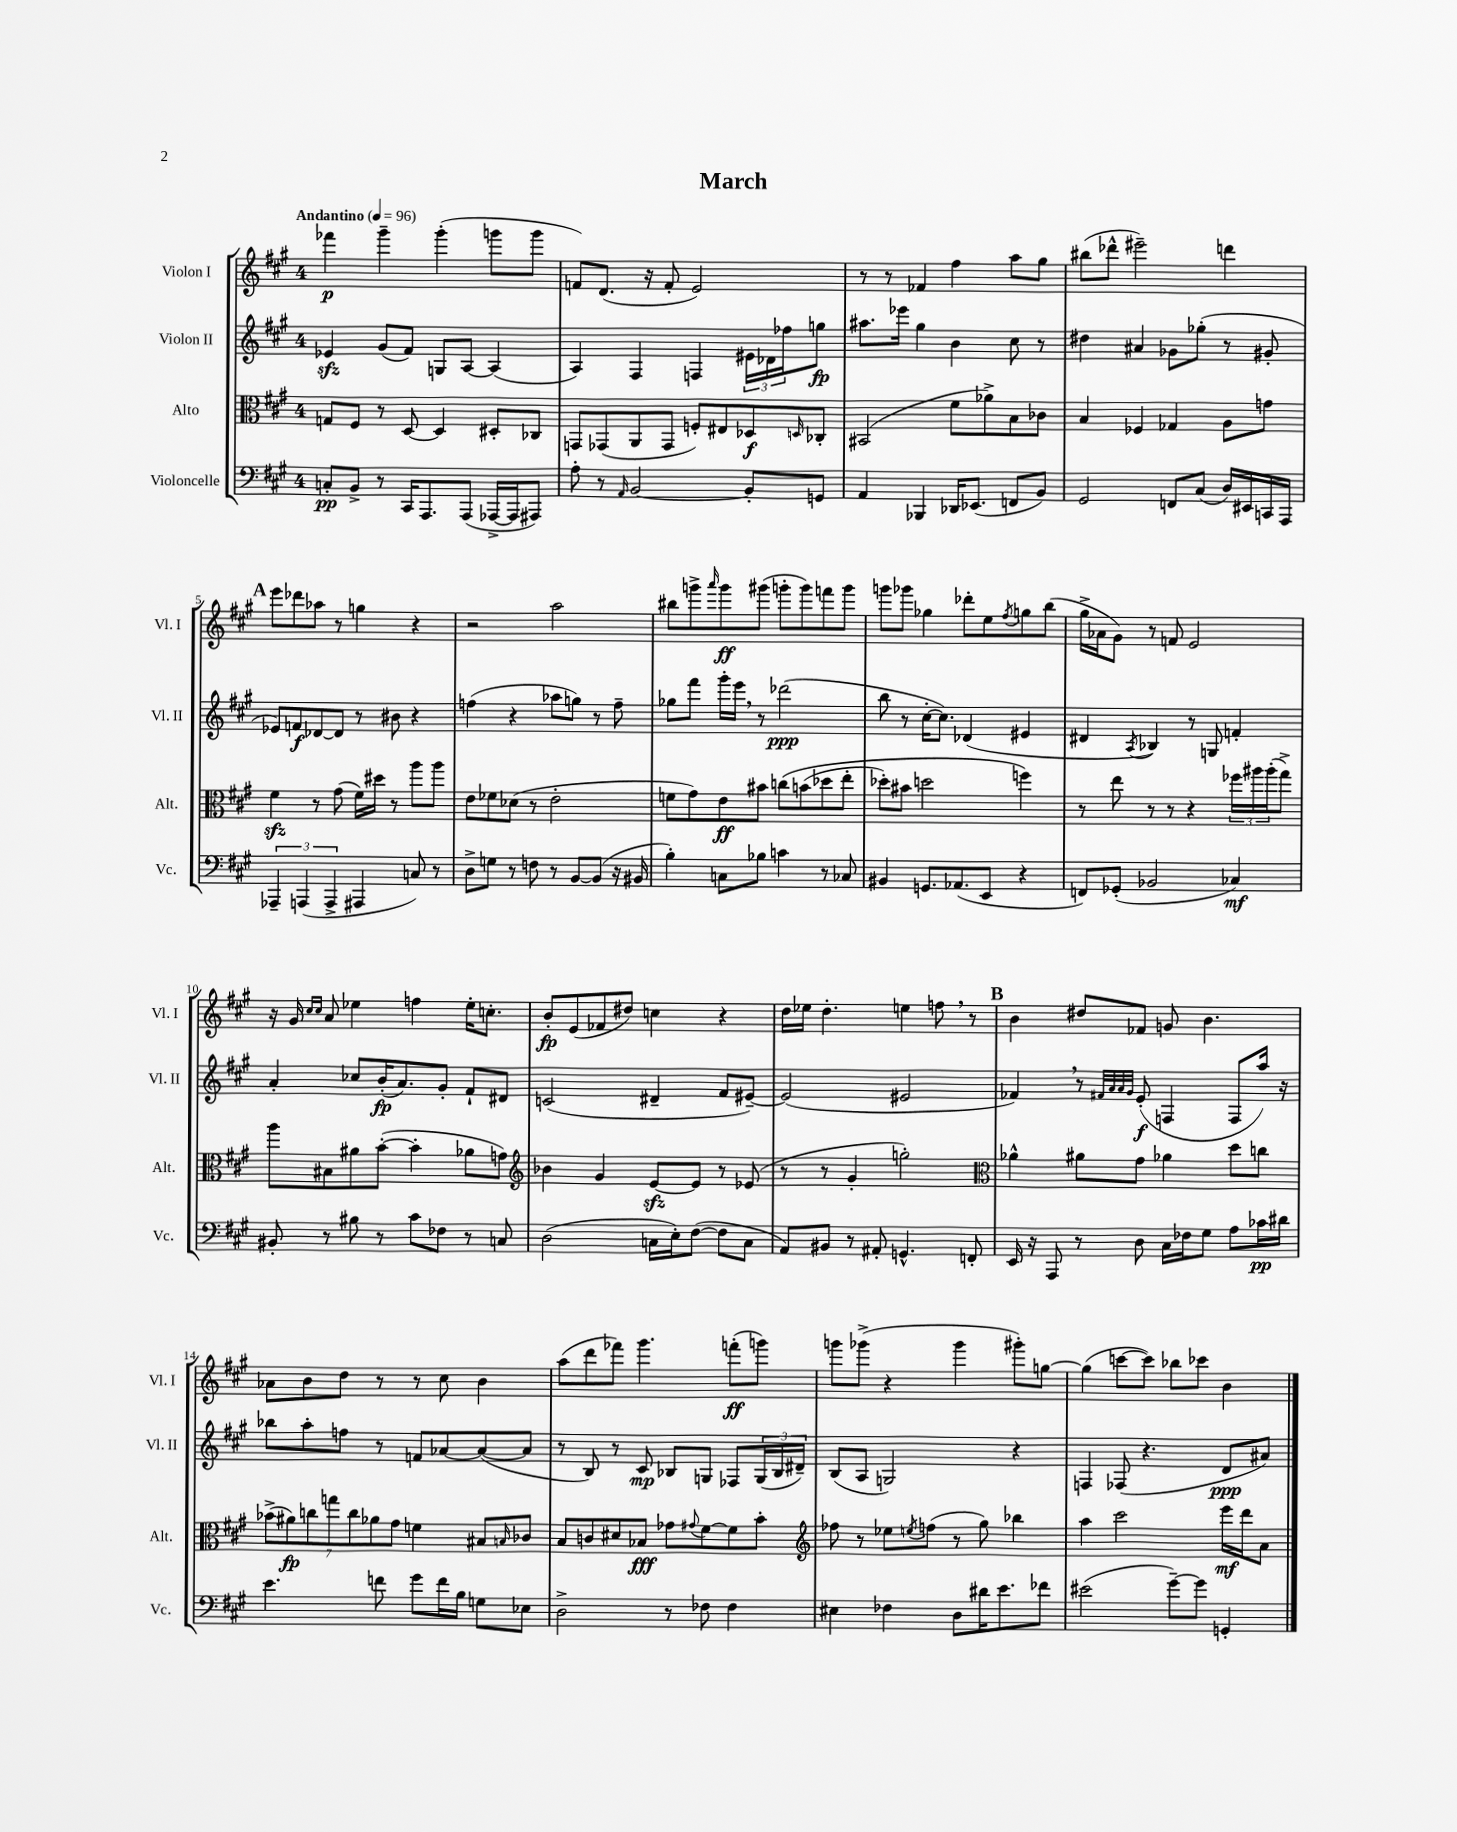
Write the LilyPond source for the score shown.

\header { title = "March" }
<<
\new StaffGroup <<
\new Staff = "s0" \with { instrumentName = "Violon I" shortInstrumentName = "Vl. I" } {
    \clef treble \key a \major \once \override Staff.TimeSignature.style = #'single-digit \time 4/4 \tempo "Andantino" 4 = 96
    fes'''4\p gis'''4-- gis'''4-.( g'''8 g'''8 |
    f'8) d'8.( r16 f'8-. e'2) |
    r8 r8 fes'4 fis''4 a''8 gis''8 |
    bis''8( des'''8-^ eis'''2--) d'''4 |
    \mark \markup { \bold "A" } e'''8 des'''8 aes''8 r8 g''4 r4 |
    r2 a''2 |
    bis''8 g'''8-> \grace { a'''16 } g'''8\ff gis'''8( g'''8-. g'''8) f'''8 g'''8 |
    g'''8 ges'''8 ges''4 des'''8-. e''8 \acciaccatura { fis''8 } g''8 b''8( |
    gis''16-> aes'16 gis'8) r8 f'8 e'2 |
    r16 gis'16 \grace { cis''16 cis''16 } a'8 ees''4 f''4 ees''16-. c''8.-. |
    b'8-.\fp e'8( fes'8 dis''8) c''4 r4 |
    d''16 ees''16 d''4.-. e''4 f''8 \breathe r8 |
    \mark \markup { \bold "B" } b'4 dis''8 fes'8 g'8 b'4. |
    aes'8 b'8 d''8 r8 r8 cis''8 b'4 |
    a''8( d'''8 fes'''8) gis'''4. f'''8-.\ff( g'''8) |
    g'''8 ges'''8->( r4 ges'''4 gis'''8-.) g''8~ |
    g''4( c'''8~ c'''8) bes''8 ces'''8 b'4 \bar "|." |
}
\new Staff = "s1" \with { instrumentName = "Violon II" shortInstrumentName = "Vl. II" } {
    \clef treble \key a \major \once \override Staff.TimeSignature.style = #'single-digit \time 4/4
    ees'4\sfz gis'8( fis'8) g8 a8~ a4( |
    a4) fis4 f4 \tuplet 3/2 { eis'16 des'16 fes''16 } g''8\fp |
    ais''8. ees'''16 gis''4 b'4 cis''8 r8 |
    dis''4 ais'4 ges'8 ges''8-.( r8 gis'8-. |
    \mark \markup { \bold "A" } ees'8) f'8\f des'8~ des'8 r8 bis'8 r4 |
    f''4( r4 aes''8 g''8) r8 f''8-- |
    ges''8 fis'''8 gis'''16-. e'''16 \breathe r8 des'''2\ppp( |
    b''8 r8 cis''16~-. cis''8.) des'4( eis'4 |
    dis'4 \acciaccatura { a8 } bes4) r8 g8 f'4-. |
    a'4-. ces''8 b'16-.\fp( a'8.) gis'8-. fis'8-! dis'8 |
    c'2( dis'4-- fis'8 eis'8~--) |
    eis'2( eis'2 |
    \mark \markup { \bold "B" } fes'4) \breathe r8 \grace { fis'32 a'32 a'32 gis'32 } e'8-.\f( f4 f8 a''16) r16 |
    bes''8 a''8-. f''8 r8 f'8 aes'8~ aes'8~( aes'8 |
    r8 b8) r8 cis'8\mp bes8 g8 fes8 \tuplet 3/2 { g16( bes16 dis'16--) } |
    b8( a8 g2) r4 |
    f4 fes8( r4. d'8\ppp ais'8) \bar "|." |
}
\new Staff = "s2" \with { instrumentName = "Alto" shortInstrumentName = "Alt." } {
    \clef alto \key a \major \once \override Staff.TimeSignature.style = #'single-digit \time 4/4
    g8 fis8 r8 d8~ d4 dis8-. ces8 |
    g,8 ges,8( a,8 ges,8 f8-.) eis8 des8\f \grace { d16 } ces8-. |
    bis,2( fis'8 aes'8->) b8 ces'8 |
    b4 fes4 ges4 a8 g'8 |
    \mark \markup { \bold "A" } fis'4\sfz r8 gis'8( fis'16) dis''16 r8 a''8 a''8 |
    e'8 fes'8 des'8( r8 e'2-. |
    f'8 gis'8) e'8\ff bis'8 c''8\( b'8( des''8 e''8-. |
    des''8-.) bis'8 d''2 f''4\) |
    r8 e''8 r8 r8 r4 \tuplet 3/2 { fes''16 ais''16 ais''16-.( } gis''8->) |
    a''8 bis8 ais'8 b'8~-.( b'4-. aes'8 g'8) |
    \clef treble bes'4 gis'4 e'8~\sfz e'8 r8 ees'8( |
    r8 r8 gis'4-. g''2-.) |
    \mark \markup { \bold "B" } \clef alto aes'4-^ ais'8 gis'8 aes'4 d''8 c''8 |
    \tuplet 7/4 { bes'8->( ais'8\fp) c''8 g''8 c''8 aes'8 gis'8 } f'4 bis8 \grace { b16 } ces'8 |
    b8 c'8 dis'8 bes8\fff ges'8 \appoggiatura { gis'8 } fis'8~ fis'8 b'8-. |
    \clef treble fes''8 r8 ees''8 \acciaccatura { e''8 } f''8( r8 gis''8) bes''4 |
    a''4 cis'''2 e'''16\mf d'''16 a'8 \bar "|." |
}
\new Staff = "s3" \with { instrumentName = "Violoncelle" shortInstrumentName = "Vc." } {
    \clef bass \key a \major \once \override Staff.TimeSignature.style = #'single-digit \time 4/4
    c8-.\pp b,8-> r8 cis,16 a,,8. a,,8( aes,,16~-> aes,,16 ais,,8) |
    a8-. r8 \grace { a,16 } b,2~ b,8-. g,8 |
    a,4 bes,,4 des,16 ees,8.( f,8 b,8) |
    gis,2 f,8 cis8( d16) eis,16 c,16 a,,16 |
    \mark \markup { \bold "A" } \tuplet 3/2 { aes,,4-- a,,4( a,,4-> } ais,,4 c8) r8 |
    d8-> g8 r8 f8 r8 b,8~ b,8( r16 bis,16 |
    b4-.) c8 bes8 c'4 r8 ces8 |
    bis,4 g,8. aes,8.( e,8 r4 |
    f,8) ges,8-.( bes,2 ces4\mf) |
    bis,8-. r8 bis8 r8 cis'8 fes8 r8 c8 |
    d2( c16 e16-.) fis8~( fis8 c8 |
    a,8) bis,8 r8 ais,8-. g,4.-^ f,8-. |
    \mark \markup { \bold "B" } e,16 r16 a,,8 r8 d8 cis16 fes16 gis8 a8 ces'16\pp dis'16 |
    e'4. f'8 gis'8 f'16 b16 g8 ees8 |
    d2-> r8 fes8 fes4 |
    eis4 fes4 d8 dis'16 e'8. fes'8 |
    eis'2( gis'8~--) gis'8 g,4-. \bar "|." |
}
>>
>>
